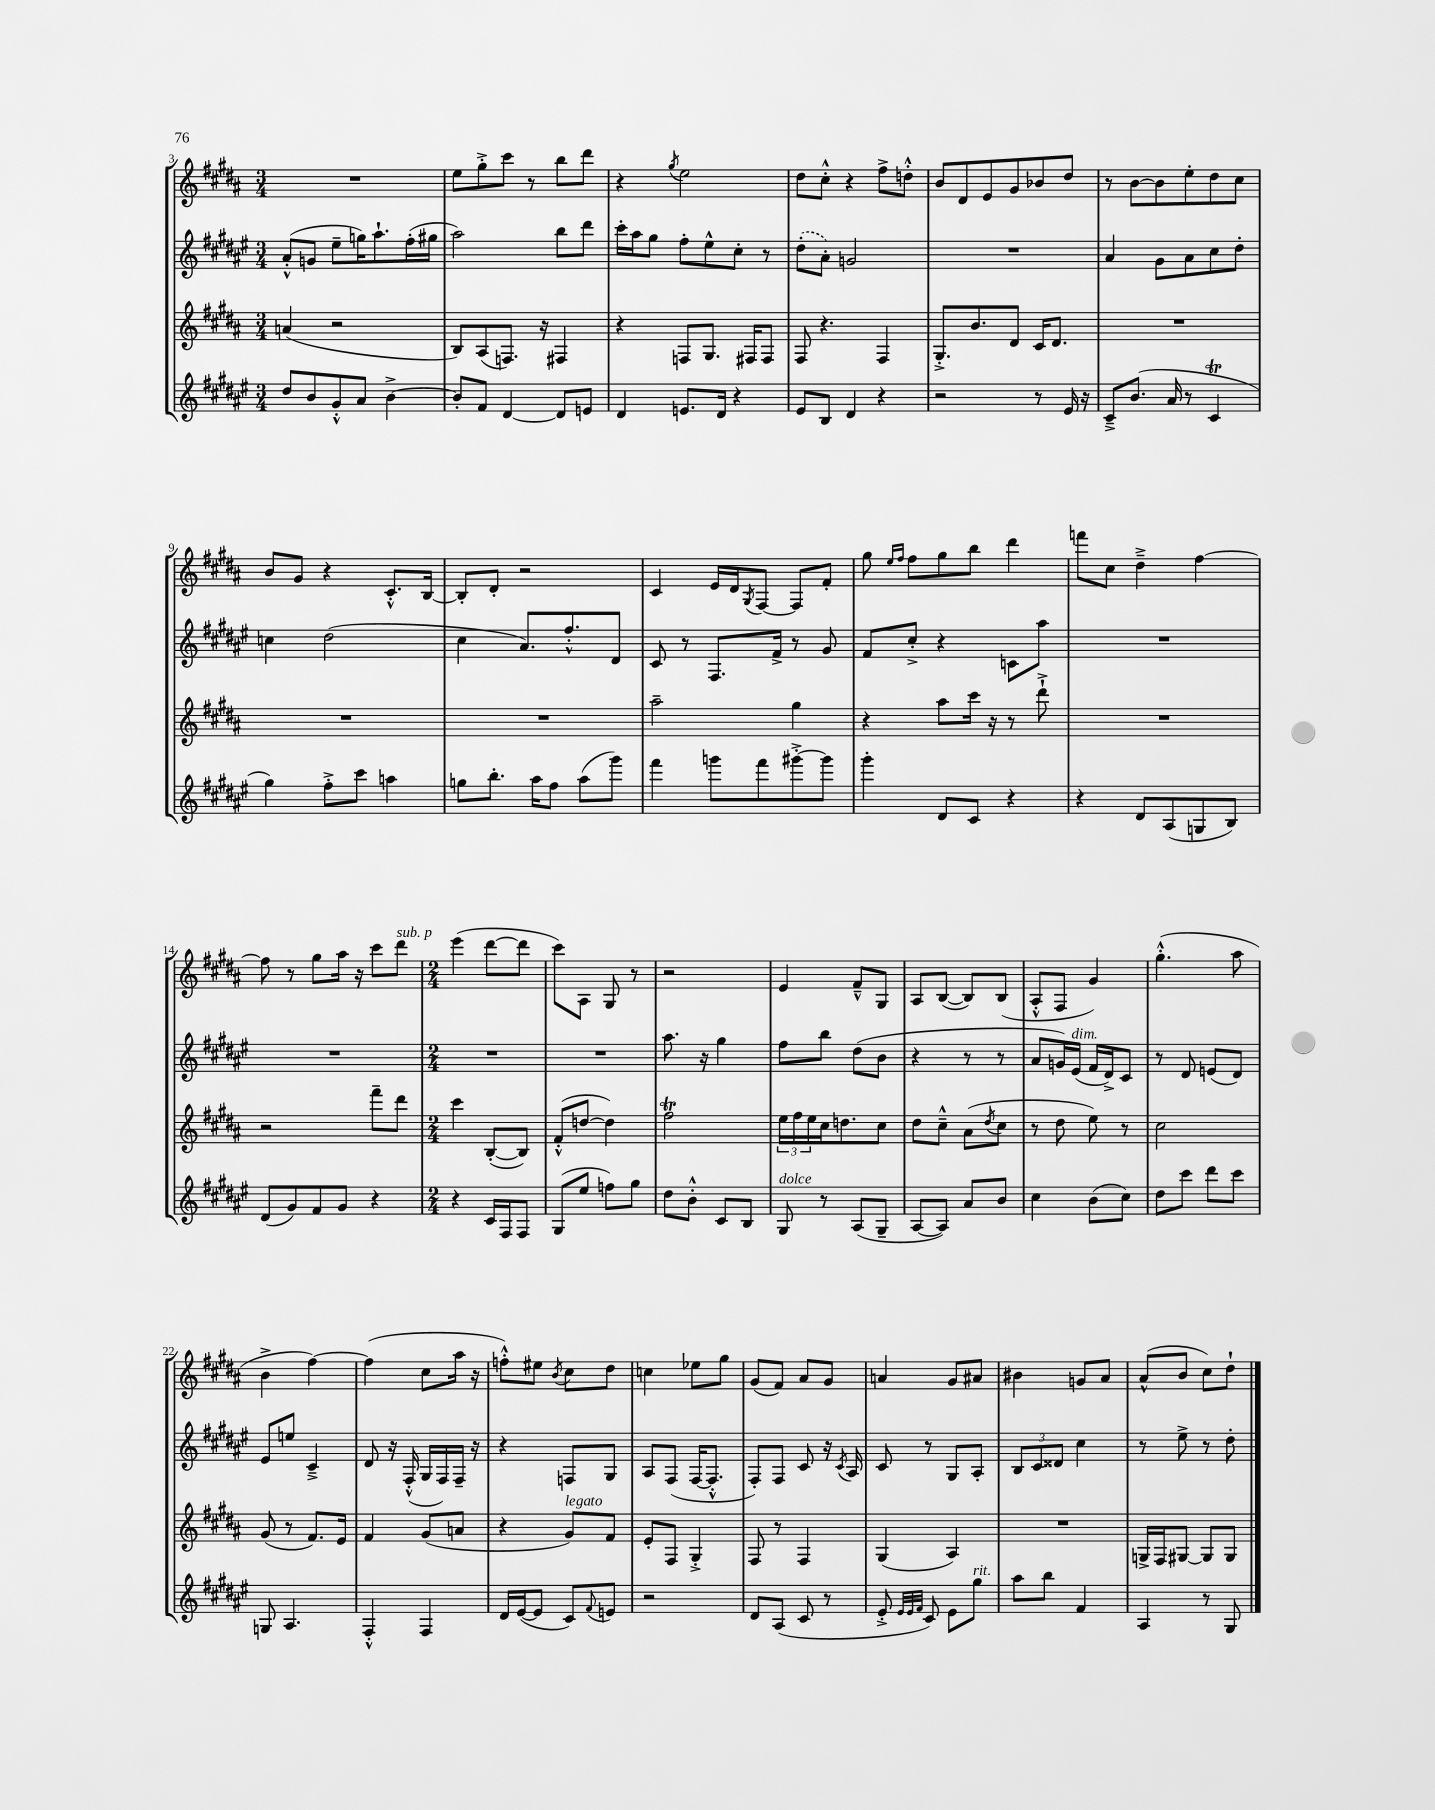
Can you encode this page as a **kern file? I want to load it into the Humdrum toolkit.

**kern	**kern	**kern	**kern
*part4	*part3	*part2	*part1
*staff4	*staff3	*staff2	*staff1
*clefG2	*clefG2	*clefG2	*clefG2
*k[f#c#g#d#a#e#]	*k[f#c#g#d#a#]	*k[f#c#g#d#a#e#]	*k[f#c#g#d#a#]
*M3/4	*M3/4	*M3/4	*M3/4
=3	=3	=3	=3
8dd#/L	(4an/	(8a#'^^/L	2.r
8b/	.	8gn/J	.
8g#'^^/	2r	8ee#~\L	.
8a#/J	.	16ggn\K)	.
.	.	8.aa#`\	.
[4b^\	.	.	.
.	.	(16ff#'\L	.
.	.	16gg#X\JJ	.
=4	=4	=4	=4
8b'/L]	8B/L)	2aa#\)	8ee\L
8f#/J	(8A#/	.	8gg#'^\
[4d#/	8.Fn/J)	.	8ccc#\J
.	.	.	8r
.	16r	.	.
8d#/L]	4F#X/	8bb\L	8bb\L
8en/J	.	8ddd#\J	8ddd#\J
=5	=5	=5	=5
4d#/	4r	16ccc#'\LL	4r
.	.	16aa#\J	.
.	.	8gg#\J	.
.	.	.	8qgg#/
8.en/L	8Fn/L	8ff#'\L	2ee\
.	8.G#/J	8ee#^^\	.
16d#/Jk	.	.	.
4r	.	8cc#'\J	.
.	16F#X/KL	.	.
.	8F#/J	8r	.
=6	=6	=6	=6
8e#/L	8F#/	(8dd#'\L	8dd#\L
8B/J	4.r	8a#'\J)	8cc#'^^\J
4d#/	.	2gn/	4r
4r	4F#/	.	8ff#^\L
.	.	.	8ddn'^^\J
=7	=7	=7	=7
2r	8.G#'^/L	2.r	8b/L
.	.	.	8d#/
.	8.b/	.	.
.	.	.	8e/
.	8d#/J	.	8g#/
8r	16c#/KL	.	8b-X/
.	8.d#/J	.	.
16e#/	.	.	8dd#/J
16r	.	.	.
=8	=8	=8	=8
8c#~^/L	2.r	4a#/	8r
(8.b/J	.	.	[8b\L
.	.	8g#\L	8b\]
16a#/	.	.	.
8r	.	8a#\	8ee'\
4c#T/	.	8cc#\	8dd#\
.	.	8dd#'\J	8cc#\J
!!LO:LB:g=z
=9	=9	=9	=9
4gg#\)	2.r	4ccn\	8b/L
.	.	.	8g#/J
8ff#'^\L	.	(2dd#\	4r
8ccc#\J	.	.	.
4aan\	.	.	8.c#'^^/L
.	.	.	[16B/Jk
=10	=10	=10	=10
8ggn\L	2.r	4cc#\	8B'/L]
8.bb'\J	.	.	8d#'/J
.	.	8.a#/L)	2r
16aa#\KL	.	.	.
8ff#\J	.	.	.
.	.	8.ff#'^^/	.
(8aa#\L	.	.	.
8ggg#\J)	.	8d#/J	.
=11	=11	=11	=11
4fff#\	2aa#~\	8c#/	4c#/
.	.	8r	.
8gggn\L	.	8.F#/L	16e/LL
.	.	.	16d#/J
.	.	.	8qG#/
8fff#\	.	.	[8F#/J
.	.	16f#^/Jk	.
[8ggg#X'^\	4gg#\	8r	8F#/L]
8ggg#\J]	.	8g#/	8f#'/J
=12	=12	=12	=12
4ggg#'\	4r	8f#/L	8gg#\
.	.	.	16qqee/LL
.	.	.	16qqff#/JJ
.	.	8cc#'^/J	8ff#\L
8d#/L	8aa#\L	4r	8gg#\
8c#/J	16ccc#\Jk	.	8bb\J
.	16r	.	.
4r	8r	8cn\L	4ddd#\
.	8ddd#`^\	8aa#\J	.
=13	=13	=13	=13
4r	2.r	2.r	8fffn\L
.	.	.	8cc#\J
8d#/L	.	.	4dd#~^\
(8A#/	.	.	.
8Gn/	.	.	[4ff#\
8B/J)	.	.	.
!!LO:LB:g=z
=14	=14	=14	=14
(8d#/L	2r	2.r	8ff#\]
8g#/)	.	.	8r
8f#/	.	.	8gg#\L
8g#/J	.	.	16aa#\Jk
.	.	.	16r
4r	8fff#~\L	.	8ccc#\L
!	!	!	!LO:TX:a:i:t=sub. p
.	8ddd#\J	.	8ddd#\J
=15	=15	=15	=15
*M2/4	*M2/4	*M2/4	*M2/4
4r	4ccc#\	2r	(4eee\
16c#/LL	([8B'/L	.	[8ddd#\L
16F#/J	.	.	.
8F#/J	8B/J])	.	8ddd#\J]
=16	=16	=16	=16
(8G#/L	(8f#'^^/L	2r	8ccc#\L)
8ee#/J	[8ddn/J	.	8A#\J
8ffn\L)	4dd\])	.	8G#/
8gg#\J	.	.	8r
=17	=17	=17	=17
8dd#\L	2ff#T\	8.aa#\	2r
8b'^^\J	.	.	.
.	.	16r	.
8c#/L	.	4gg#\	.
8B/J	.	.	.
=18	=18	=18	=18
!LO:TX:a:i:t=dolce	!	!	!
8G#/	24ee\LL	8ff#\L	4e/
.	24ff#\	.	.
.	24ee\	.	.
8r	16cc#\J	8bb\J	.
.	8.ddn\	.	.
(8A#/L	.	(8dd#\L	8f#~^^/L
8G#~/J	8cc#\J	8b\J	8G#/J
=19	=19	=19	=19
[8A#/L	8dd#\L	4r	8A#/L
8A#/J])	8cc#~^^\J	.	([8B/J
8a#/L	(8a#\L	8r	8B/L])
.	8qdd#/	.	.
8b/J	8cc#\J	8r	(8B/J
=20	=20	=20	=20
4cc#\	8r	8a#/L	8A#'^^/L
.	8dd#\	16gn/L)	8F#/J
!	!	!LO:TX:a:i:t=dim.	!
.	.	(16e#/JJ	.
(8b\L	8ee\)	16f#/LL	4g#/)
.	.	16d#^/J)	.
8cc#\J)	8r	8c#/J	.
=21	=21	=21	=21
8dd#\L	2cc#\	8r	(4.gg#'^^\
8ccc#\J	.	8d#/	.
8ddd#\L	.	(8en/L	.
8ccc#\J	.	8d#/J)	8aa#\
!!LO:LB:g=z
=22	=22	=22	=22
8Gn/	(8g#/	8e#/L	4b^\
4.A#/	8r	8een/J	.
.	8.f#/L)	4c#~^/	[4ff#\)
.	16e/Jk	.	.
=23	=23	=23	=23
4F#'^^/	4f#/	8d#/	(4ff#\]
.	.	16r	.
.	.	(16F#'^^/	.
4F#/	(8g#/L	16G#/LL	8cc#\L
.	.	16F#/)	.
.	8an/J	16F#~/JJ	16aa#\Jk
.	.	16r	16r
=24	=24	=24	=24
16d#/LL	4r	4r	8ffn'^^\L)
([16e#/J	.	.	.
8e#/J]	.	.	8ee#X\J
.	.	.	8qb/
!	!LO:TX:a:i:t=legato	!	!
8c#/L)	8g#/L)	8Fn/L	8cc#\L
8qqf#/	.	.	.
8en/J	8f#/J	8G#/J	8dd#\J
=25	=25	=25	=25
2r	8e'/L	8A#/L	4ccn\
.	8F#/J	(8F#/J	.
.	4G#'^/	[16F#/KL	8ee-X\L
.	.	8.F#'^^/J]	.
.	.	.	8gg#\J
=26	=26	=26	=26
8d#/L	8F#/	8F#'/L)	(8g#/L
(8A#/J	8r	8F#/J	8f#/J)
8c#/	4F#/	8c#/	8a#/L
8r	.	16r	8g#/J
.	.	8qc#/	.
.	.	16A#/	.
=27	=27	=27	=27
8e#'^/	(4G#/	8c#/	4an/
32qqe#/LLL	.	.	.
32qqe#/	.	.	.
32qqf#/JJJ	.	.	.
8c#/)	.	8r	.
8e#\L	4A#/)	8G#/L	8g#/L
!LO:TX:a:i:t=rit.	!	!	!
8gg#\J	.	8A#'/J	8a#X/J
=28	=28	=28	=28
8aa#\L	2r	12B/L	4b#X\
.	.	12c#/	.
8bb\J	.	.	.
.	.	12d##X/J	.
4f#/	.	4cc#\	8gn/L
.	.	.	8a#/J
=29	=29	=29	=29
4A#/	16Gn^/LL	8r	(8a#^^/L
.	16F#/J	.	.
.	[8G#X/J	8ee#^\	8b/J
8r	8G#/L]	8r	8cc#\L)
8G#/	8G#/J	8dd#'\	8dd#`\J
==	==	==	==
*-	*-	*-	*-
